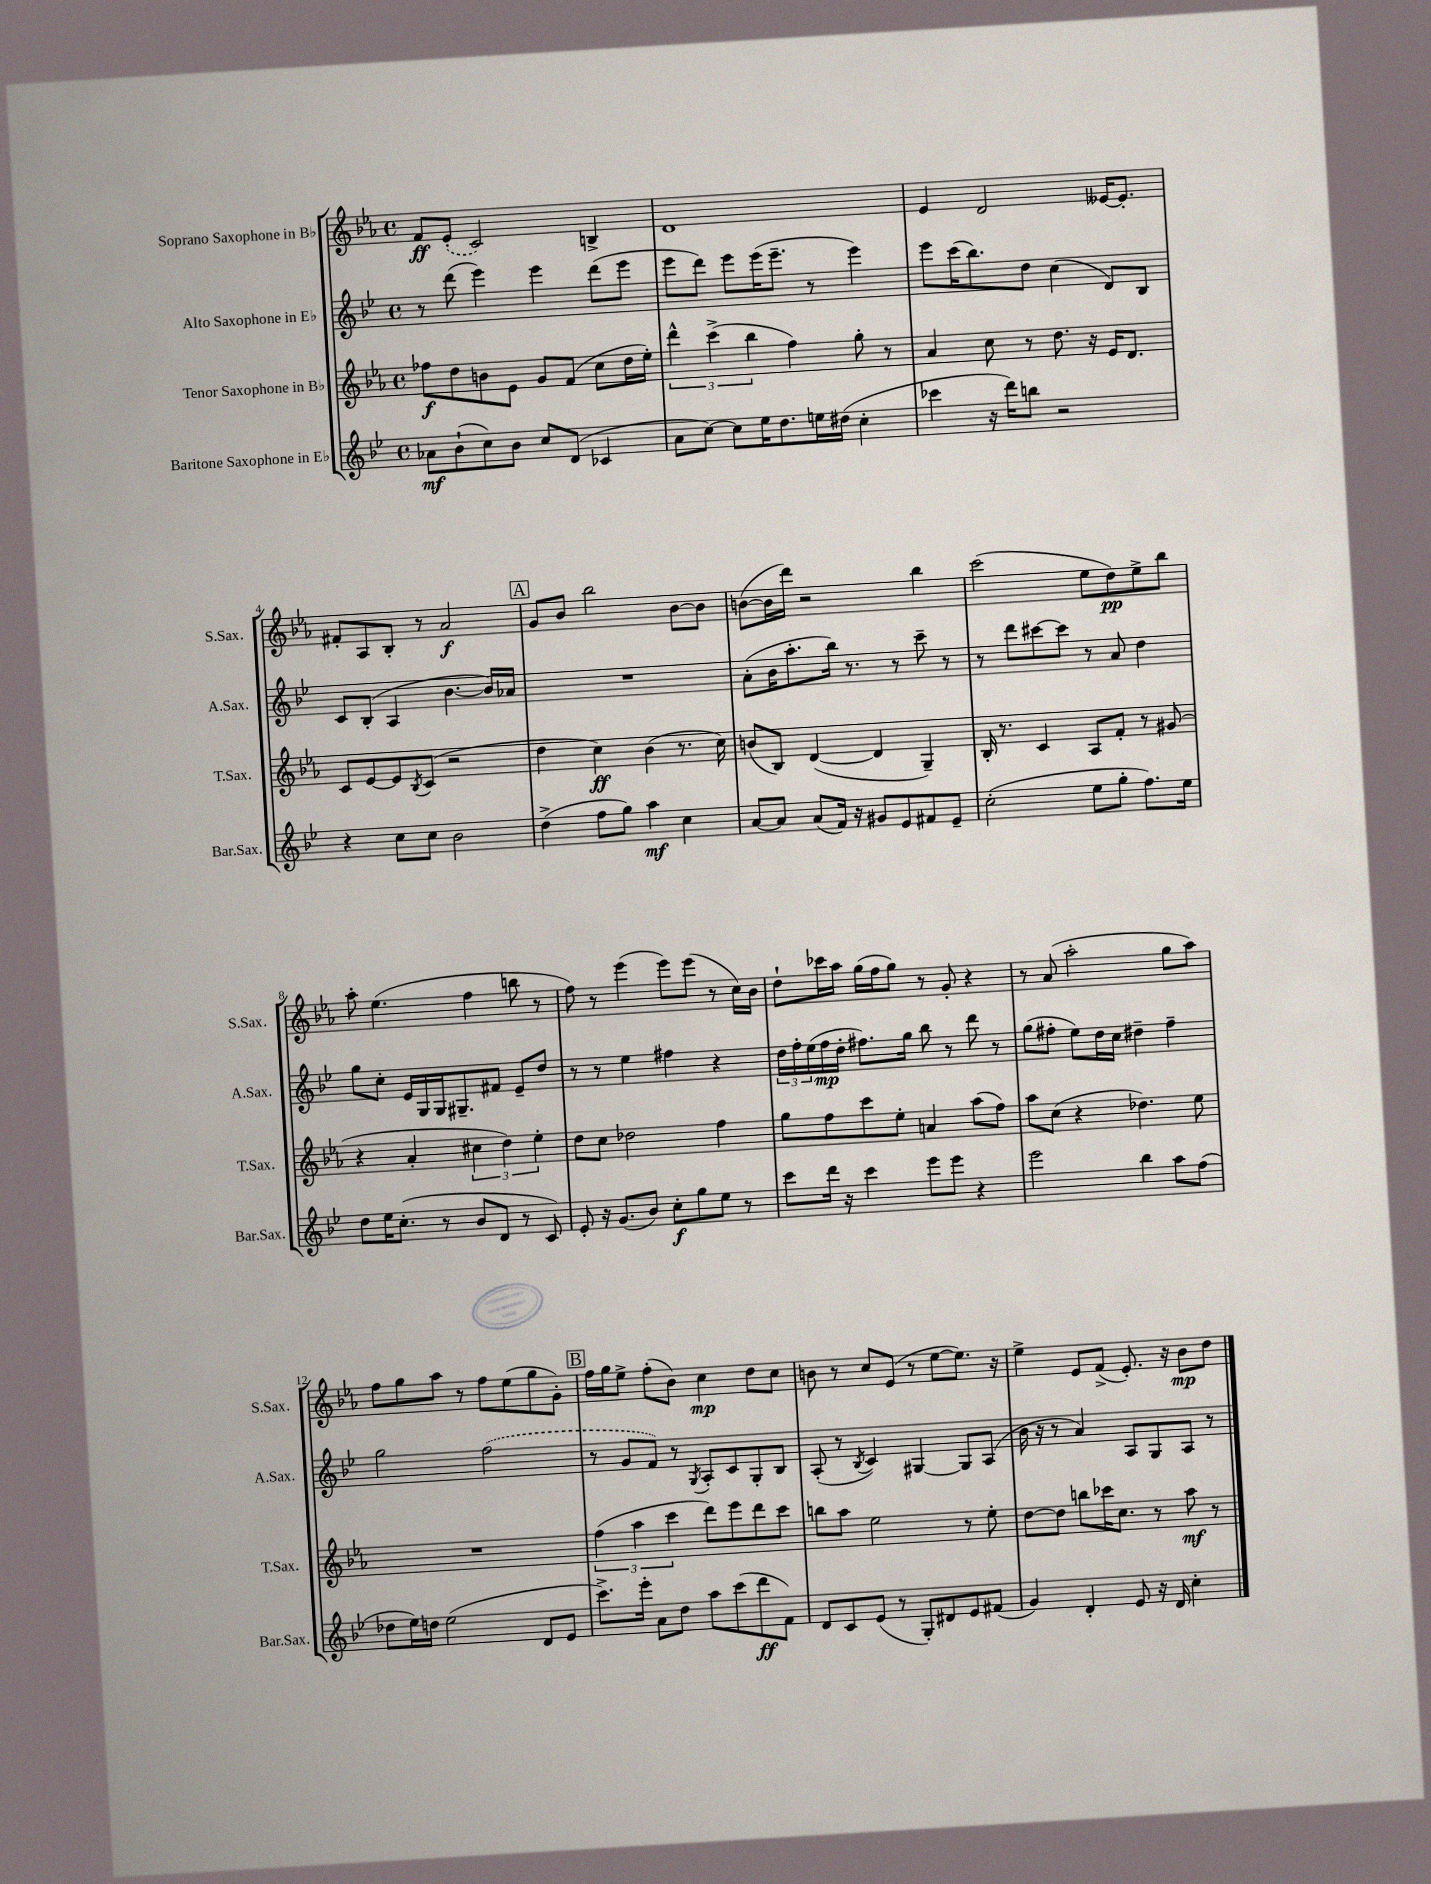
<<
\new StaffGroup <<
\new Staff = "s0" \with { instrumentName = "Soprano Saxophone in Bb" shortInstrumentName = "S.Sax." } {
    \clef treble \key ees \major \defaultTimeSignature \time 4/4
    f'8\ff \once \slurDashed ees'8-.( c'2) b4-> |
    d'1 |
    ees'4 d'2 eeses'16~ eeses'8.-. |
    fis'8-. aes8 bes8-. r8 aes'2\f |
    \mark \markup { \box "A" } g'8 bes'8 bes''2 bes'8~ bes'8 |
    b'8~( b'16 d'''16) r2 bes''4 |
    c'''2( ees''8 d''8\pp) ees''8-> bes''8 |
    aes''8-. ees''4.( f''4 b''8 r8 |
    f''8) r8 ees'''4( ees'''8) ees'''8( r8 c''16) bes'16 |
    d''8-! ces'''16 aes''16 g''16( f''16 g''8) r8 g'8-. r4 |
    r8 aes'8( aes''2-. g''8 aes''8) |
    f''8 g''8 aes''8 r8 f''8 ees''8( g''8 g'8-.) |
    \mark \markup { \box "B" } f''16 g''16 ees''8-> f''8-.( bes'8) c''4\mp d''8 c''8 |
    b'8 r8 c''8 ees'8( r8 ees''8~ ees''8.) r16 |
    ees''4-> ees'8 f'8->( ees'8.-.) r16 bes'8\mp d''8 \bar "|." |
}
\new Staff = "s1" \with { instrumentName = "Alto Saxophone in Eb" shortInstrumentName = "A.Sax." } {
    \clef treble \key bes \major \defaultTimeSignature \time 4/4
    r8 d'''8( ees'''4) ees'''4 d'''8( ees'''8 |
    ees'''8 d'''8) ees'''8 ees'''16( ees'''8.-- r8 ees'''4) |
    ees'''8 c'''16( bes''8.) d''8 c''4( d'8) bes8 |
    c'8 bes8-.( a4 bes'4.~ bes'16) aes'16 |
    \mark \markup { \box "A" } R1 |
    a'8-.( bes'16 a''8.-. bes''16) r8. r8 c'''8-- r8 |
    r8 d'''8 cis'''8~ cis'''8 r8 a'8 d''4 |
    g''8 c''8-. ees'16 g16 g16 gis8.-- fis'8 ees'8-- d''8 |
    r8 r8 ees''4 fis''4 r4 |
    \tuplet 3/2 { d''16 f''16-. ees''16( } f''16\mp d''16-. fis''8.) g''16 bes''8 r8 d'''8 r8 |
    g''8( fis''8-. ees''8) d''16 c''16 dis''4-- fis''4-- |
    g''2 \once \slurDashed f''2( |
    \mark \markup { \box "B" } r8 g'8 f'8) r8 \acciaccatura { g8 } a8-. c'8 g8-. bes8 |
    a8-.( r8 \acciaccatura { bes8 } c'4) gis4~ gis8 a8( |
    bes'16 r16 r8 a'4) a8 g8 a8 r8 \bar "|." |
}
\new Staff = "s2" \with { instrumentName = "Tenor Saxophone in Bb" shortInstrumentName = "T.Sax." } {
    \clef treble \key ees \major \defaultTimeSignature \time 4/4
    fes''8\f d''8 b'8 ees'8 g'8 f'8( c''8 d''16 ees''16-.) |
    \tuplet 3/2 { d'''4-^ c'''4->( bes''4 } f''4) g''8-. r8 |
    aes'4 c''8 r8 d''8. r16 ees'16 d'8. |
    c'8 ees'8~ ees'8 \acciaccatura { bes8 } c'8( r2 |
    \mark \markup { \box "A" } d''4 c''4\ff) bes'4( r8. c''16) |
    b'8( bes8) d'4~( d'4 g4--) |
    bes16-. r8. c'4 aes8 f'8-. r8 gis'8( |
    r4 aes'4-. \tuplet 3/2 { cis''4 d''4) ees''4-. } |
    d''8 c''8 des''2 f''4 |
    g''8 f''8 c'''8 ees''8-. a'4 aes''8( f''8) |
    aes''8 c''8( r4 des''4.) ees''8 |
    R1 |
    \mark \markup { \box "B" } \tuplet 3/2 { f''4( aes''4 c'''4 } d'''8) ees'''8 d'''8 c'''8 |
    b''8 aes''8 ees''2 r8 ees''8-. |
    d''8~ d''8 b''8 ces'''16 c''8. r8 aes''8\mf r8 \bar "|." |
}
\new Staff = "s3" \with { instrumentName = "Baritone Saxophone in Eb" shortInstrumentName = "Bar.Sax." } {
    \clef treble \key bes \major \defaultTimeSignature \time 4/4
    aes'8\mf bes'8-!( c''8) bes'8 c''8 d'8( ces'4 |
    a'8 c''8~) c''8 ees''16 d''8. e''16 dis''16( c''4-. |
    ces'''4 r16 d'''16) b''8 r2 |
    r4 c''8 c''8 bes'2 |
    \mark \markup { \box "A" } d''4->( f''8 g''8) a''4\mf c''4 |
    a'8~ a'8 a'8( f'16) r16 gis'8 ees'8 fis'8 ees'8-- |
    c''2-.( ees''8 g''8-. f''8.) ees''16 |
    d''8 ees''16 c''8.-.( r8 bes'8 d'8 r8 c'8) |
    ees'8-. r16 g'8.( bes'8) c''8-.\f g''8 ees''8 r8 |
    c'''8 d'''16 r16 c'''4 ees'''8 ees'''8 r4 |
    ees'''2 bes''4 a''8 f''8( |
    des''8 ees''16) d''16 ees''2( d'8 ees'8 |
    \mark \markup { \box "B" } c'''8.->) ees'''16-. a'8 d''8 a''8 c'''8( d'''8\ff f'8) |
    d'8 c'8 ees'8( r8 g8-.) dis'8 ees'8 fis'8( |
    g'4) d'4-. ees'8 r16 d'16 c''4-. \bar "|." |
}
>>
>>
